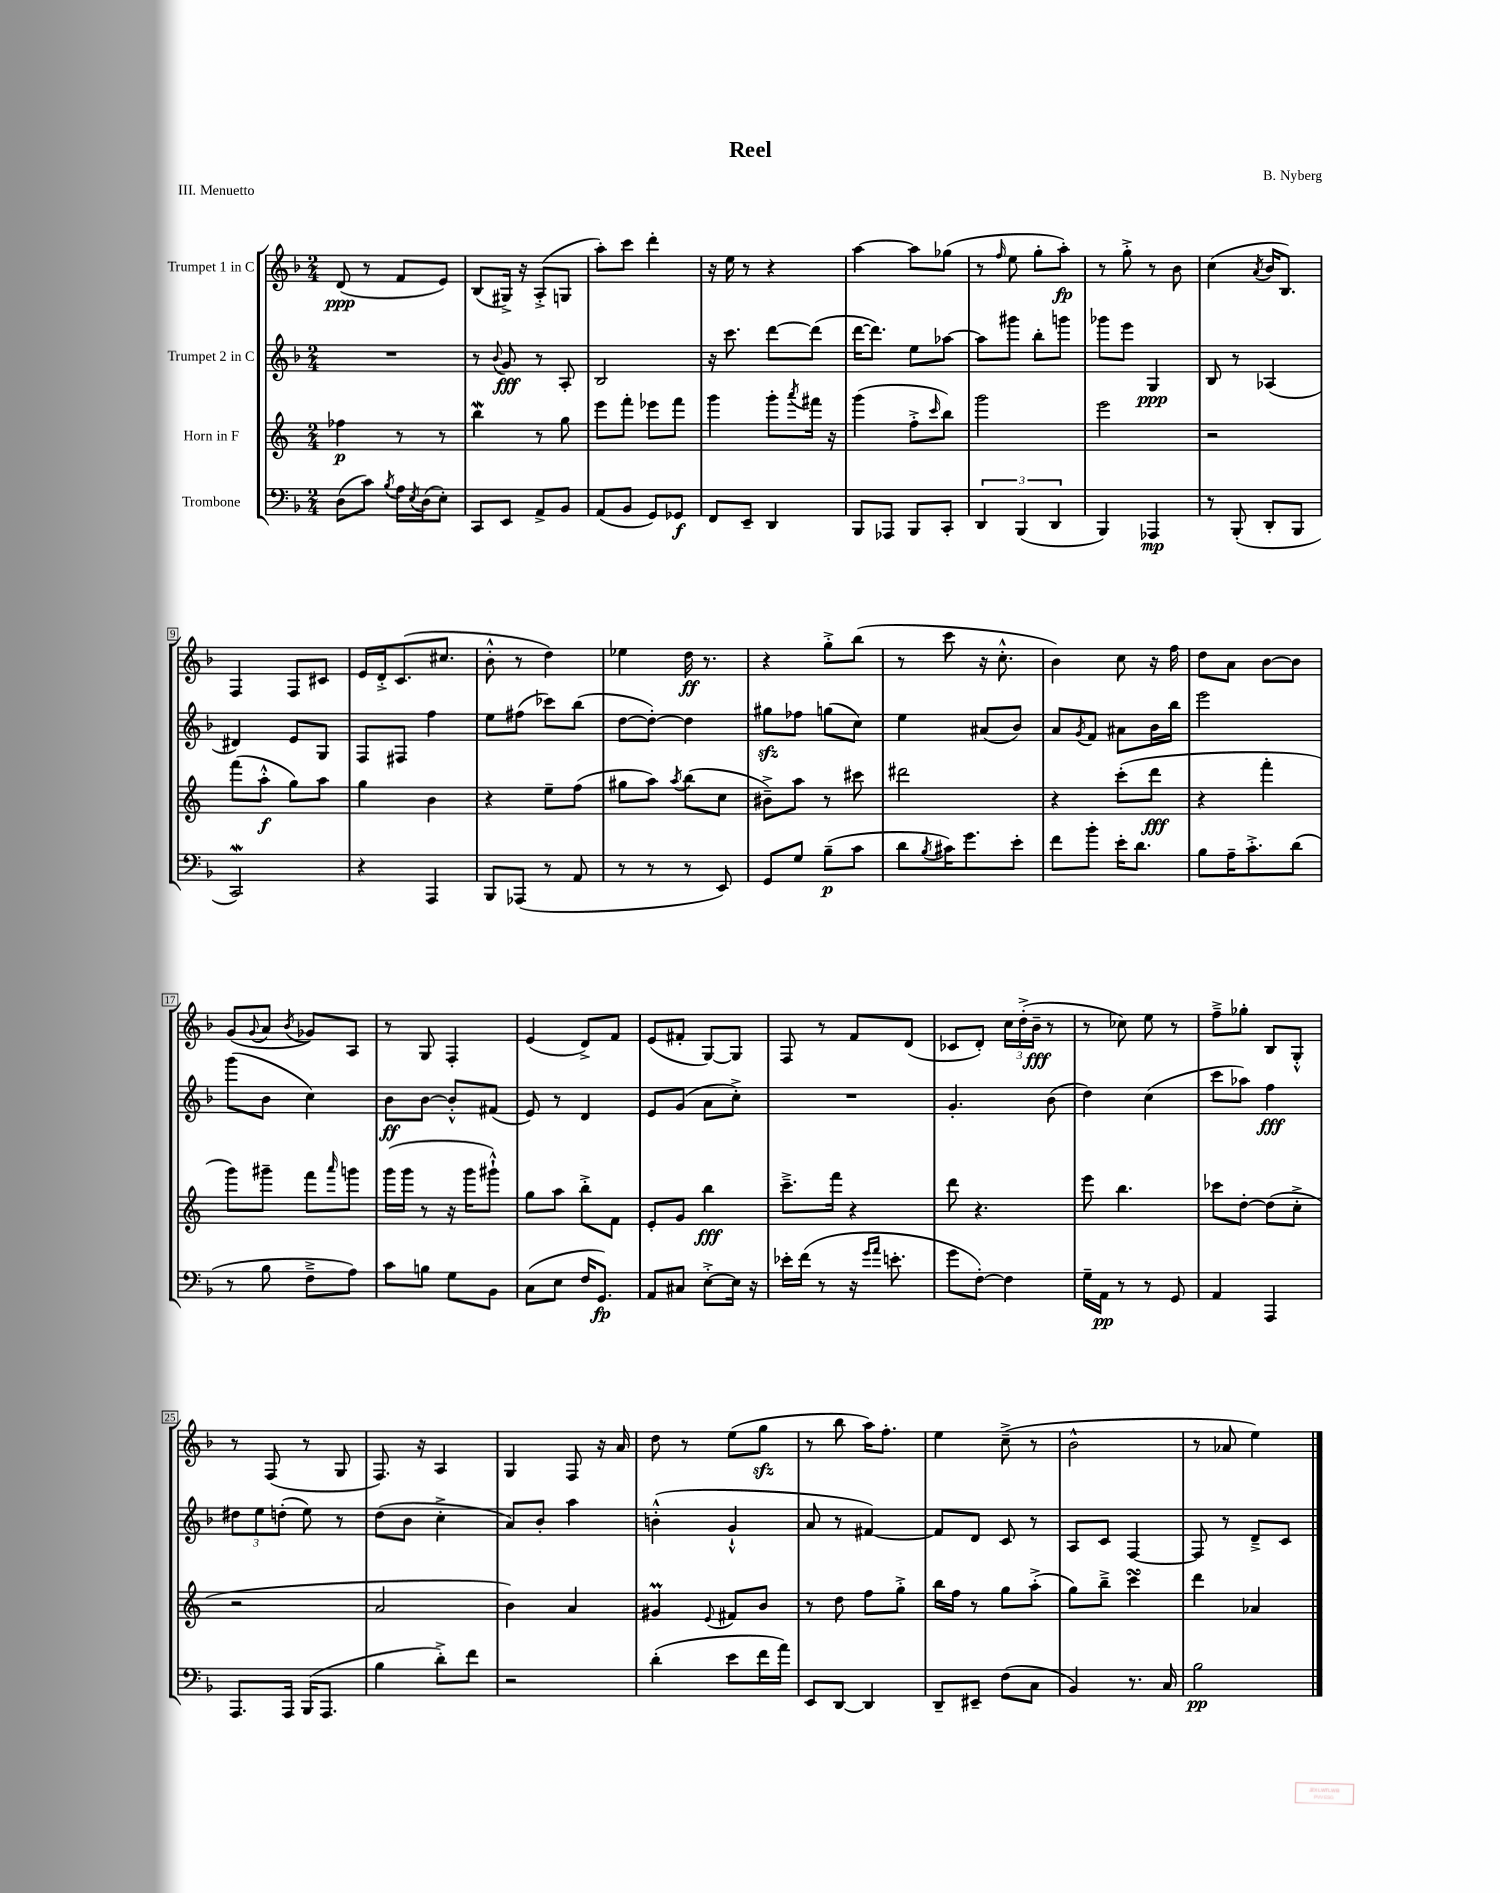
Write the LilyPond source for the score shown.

\header { title = "Reel" composer = "B. Nyberg" piece = "III. Menuetto" }
<<
\new StaffGroup <<
\new Staff = "s0" \with { instrumentName = "Trumpet 1 in C" } {
    \clef treble \key f \major \numericTimeSignature \time 2/4
    d'8\ppp( r8 f'8 e'8) |
    bes8( gis16->) r16 a8-.->( g8 |
    a''8-.) c'''8 d'''4-. |
    r16 e''16 r8 r4 |
    a''4~ a''8 ges''8( |
    r8 \grace { f''16 } e''8 g''8-. a''8-.\fp) |
    r8 g''8-.-> r8 bes'8 |
    c''4( \acciaccatura { a'8 } bes'16 bes8.) |
    f4 f8 cis'8 |
    e'16 d'16-.-> c'8.( cis''8. |
    bes'8-.-^ r8 d''4) |
    ees''4 d''16\ff r8. |
    r4 g''8-.-> bes''8( |
    r8 c'''8 r16 c''8.-.-^ |
    bes'4) c''8 r16 f''16 |
    d''8 a'8 bes'8~ bes'8 |
    g'8( \appoggiatura { g'8 } a'8 \acciaccatura { bes'8 } ges'8) a8 |
    r8 g8 f4-. |
    e'4( d'8->) f'8 |
    e'8( fis'8-. g8~) g8 |
    f8 r8 f'8 d'8( |
    ces'8 d'8-.) \tuplet 3/2 { c''16 d''16-.->( bes'16--\fff } r8 |
    r8 ces''8) e''8 r8 |
    f''8---> ges''8-. bes8 g8-.-^ |
    r8 f8( r8 g8 |
    f8.) r16 a4 |
    g4 f8 r16 a'16 |
    d''8 r8 e''8( g''8\sfz |
    r8 bes''8 a''16) f''8.-. |
    e''4 c''8--->( r8 |
    bes'2-^ |
    r8 aes'8 e''4) \bar "|." |
}
\new Staff = "s1" \with { instrumentName = "Trumpet 2 in C" } {
    \clef treble \key f \major \numericTimeSignature \time 2/4
    R2 |
    r8 \appoggiatura { bes'8 } g'8\fff r8 a8-. |
    bes2 |
    r16 c'''8. d'''8~ d'''8( |
    d'''16~ d'''8.) e''8 aes''8~ |
    aes''8 gis'''8 bes''8-. g'''8 |
    ges'''8 e'''8 g4\ppp |
    bes8 r8 aes4( |
    dis'4) e'8 g8 |
    f8 fis8 f''4 |
    e''8 fis''8( ces'''8) bes''8( |
    d''8~ d''8~-.) d''4 |
    gis''8\sfz fes''8 g''8( c''8) |
    e''4 ais'8( bes'8) |
    a'8 \acciaccatura { g'8 } f'8 ais'8 bes'16 bes''16 |
    e'''2 |
    g'''8( bes'8 c''4) |
    bes'8\ff bes'8~ bes'8-.-^ fis'8( |
    e'8) r8 d'4 |
    e'8 g'8( a'8 c''8-.->) |
    R2 |
    g'4.-. bes'8( |
    d''4) c''4( |
    c'''8 aes''8) f''4\fff |
    \tuplet 3/2 { dis''8 e''8 d''8-.( } e''8) r8 |
    d''8( bes'8 c''4-.-> |
    a'8) bes'8-. a''4 |
    b'4-.-^( g'4-!-^ |
    a'8 r8 fis'4~) |
    fis'8 d'8 c'8 r8 |
    a8 c'8 f4~ |
    f8 r8 d'8---> c'8 \bar "|." |
}
\new Staff = "s2" \with { instrumentName = "Horn in F" } {
    \clef treble \key c \major \numericTimeSignature \time 2/4
    fes''4\p r8 r8 |
    b''4\mordent r8 g''8 |
    e'''8 f'''8-. ees'''8 f'''8 |
    g'''4 g'''8-. \acciaccatura { a'''8 } fis'''16 r16 |
    g'''4( f''8-.-> \grace { c'''16 } b''8) |
    g'''2 |
    e'''2 |
    r2 |
    f'''8( a''8-.-^\f g''8) a''8 |
    g''4 b'4 |
    r4 e''8-- f''8( |
    gis''8 a''8) \acciaccatura { a''8 } b''8( c''8 |
    bis'8--->) a''8 r8 cis'''8 |
    dis'''2 |
    r4 c'''8-.( d'''8\fff |
    r4 f'''4-. |
    g'''8) gis'''8-- f'''8 \grace { a'''16 } g'''8 |
    g'''16( g'''16 r8 r16 g'''16 gis'''8-!-^) |
    g''8 a''8 b''8-.-> f'8 |
    e'8-. g'8 b''4\fff |
    c'''8.---> f'''16 r4 |
    d'''8 r4. |
    e'''8 b''4. |
    ces'''8 d''8~-. d''8( c''8-.-> |
    r2 |
    a'2 |
    b'4) a'4 |
    gis'4\prall \appoggiatura { e'8 } fis'8 b'8 |
    r8 d''8 f''8 g''8-.-> |
    b''16 f''16 r8 g''8 a''8-.->( |
    g''8) b''8---> c'''4\turn |
    d'''4 aes'4 \bar "|." |
}
\new Staff = "s3" \with { instrumentName = "Trombone" } {
    \clef bass \key f \major \numericTimeSignature \time 2/4
    d8( c'8) \acciaccatura { bes8 } a16 \acciaccatura { e8 } d16( e8-.) |
    c,8 e,8 a,8-> bes,8 |
    a,8( bes,8 g,8) ges,8\f |
    f,8 e,8-- d,4 |
    bes,,8 aes,,8 bes,,8 c,8-. |
    \tuplet 3/2 { d,4 bes,,4( d,4 } |
    bes,,4) aes,,4\mp |
    r8 bes,,8-.( d,8-. bes,,8 |
    c,2\mordent) |
    r4 a,,4 |
    bes,,8 aes,,8( r8 a,8 |
    r8 r8 r8 e,8) |
    g,8 g8 bes8--\p( c'8 |
    d'8 \acciaccatura { bes8 } cis'16) g'8. e'8-. |
    f'8 bes'8-. e'16-. d'8. |
    bes8 a16-- c'8.-.-> d'8( |
    r8 bes8 f8---> a8) |
    c'8 b8 g8 bes,8 |
    c8( e8 f16 g,8.\fp) |
    a,8 cis8 e8~-.-> e16 r16 |
    ees'16-. f'16( r8 r16 \grace { g'16 a'16 } e'8.-. |
    g'8 f8~-.) f4 |
    g16-- a,16\pp r8 r8 g,8 |
    a,4 a,,4 |
    a,,8. a,,16 bes,,16( a,,8. |
    bes4 d'8-.->) f'8 |
    r2 |
    d'4-.( e'8 f'16 a'16) |
    e,8 d,8~ d,4 |
    d,8-- eis,8-- f8( c8 |
    bes,4) r8. c16 |
    bes2\pp \bar "|." |
}
>>
>>
\layout { \context { \Score \override BarNumber.stencil = #(make-stencil-boxer 0.1 0.3 ly:text-interface::print) } }
